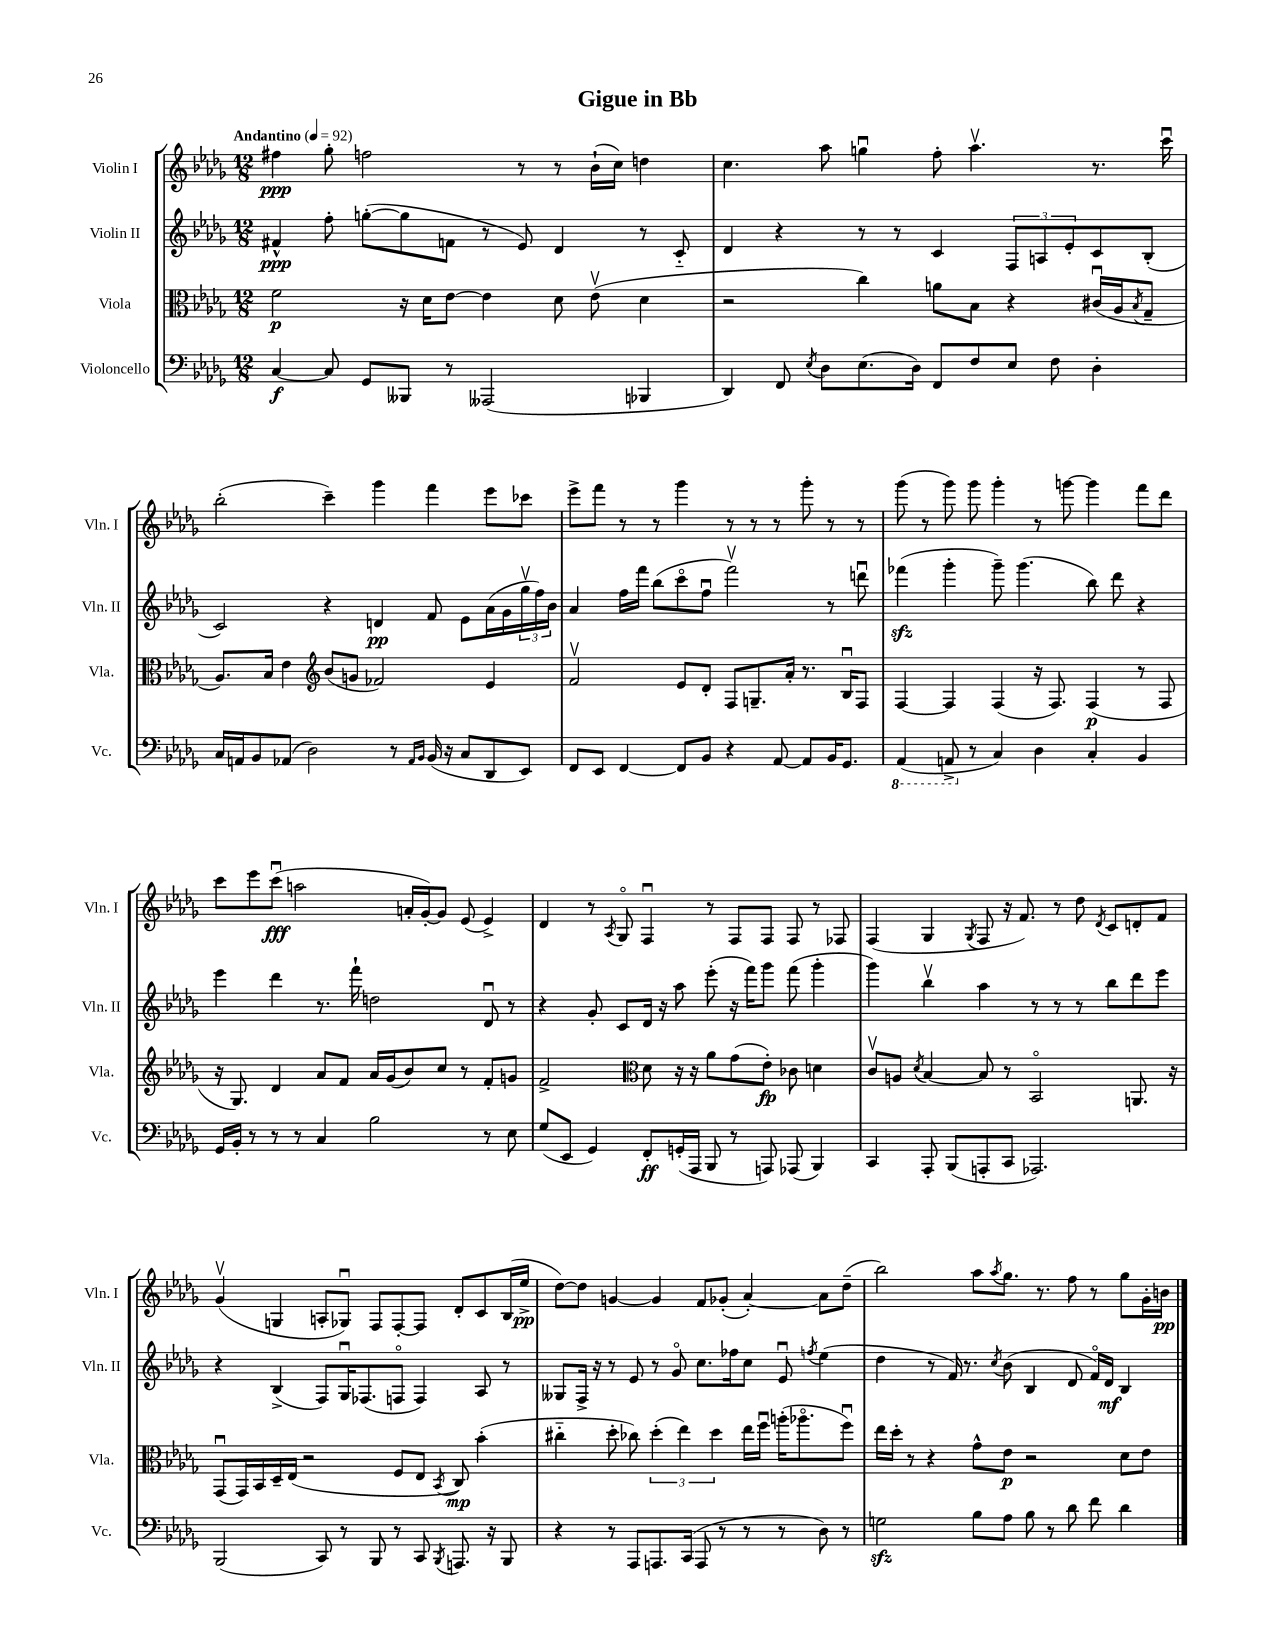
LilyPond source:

\header { title = "Gigue in Bb" }
<<
\new StaffGroup <<
\new Staff = "s0" \with { instrumentName = "Violin I" shortInstrumentName = "Vln. I" } {
    \clef treble \key des \major \numericTimeSignature \time 12/8 \tempo "Andantino" 4 = 92
    fis''4\ppp ges''8-. f''2 r8 r8 bes'16-!( c''16) d''4 |
    c''4. aes''8 g''4\downbow f''8-. aes''4.\upbow r8. c'''16\downbow |
    bes''2-.( c'''4--) ges'''4 f'''4 ees'''8 ces'''8 |
    ees'''8-> f'''8 r8 r8 ges'''4 r8 r8 r8 ges'''8-. r8 r8 |
    ges'''8( r8 ges'''8) ges'''8 ges'''4-. r8 g'''8~ g'''4 f'''8 des'''8 |
    c'''8 ees'''8 c'''8\downbow\fff( a''2 a'16-. ges'16~-.) ges'8 ees'8( ees'4->) |
    des'4 r8 \acciaccatura { aes8 } ges8\flageolet f4\downbow r8 f8 f8 f8 r8 fes8 |
    f4( ges4 \acciaccatura { ges8 } f8 r16 f'8.) r8 des''8 \acciaccatura { des'8 } c'8 d'8-. f'8 |
    ges'4\upbow( g4 a8-. ges8\downbow) f8 f8~-. f8 des'8-. c'8 bes16( ees''16->\pp |
    des''8~) des''8 g'4~ g'4 f'8 ges'8-.( aes'4~-.) aes'8 des''8--( |
    bes''2) aes''8 \acciaccatura { aes''8 } ges''8. r8. f''8 r8 ges''8 ges'16-. b'16\pp \bar "|." |
}
\new Staff = "s1" \with { instrumentName = "Violin II" shortInstrumentName = "Vln. II" } {
    \clef treble \key des \major \numericTimeSignature \time 12/8
    fis'4-^\ppp f''8-. g''8~-.( g''8 f'8 r8 ees'8) des'4 r8 c'8-_ |
    des'4 r4 r8 r8 c'4 \tuplet 3/2 { f8 a8 ees'8-. } c'8 bes8-.( |
    c'2) r4 d'4\pp f'8 ees'8 aes'16( ges'16 \tuplet 3/2 { ges''16\upbow f''16) bes'16 } |
    aes'4 f''16 f'''16 bes''8( c'''8\flageolet f''8\downbow f'''2\upbow) r8 d'''8\downbow |
    fes'''4\sfz( ges'''4-. ges'''8--) ges'''4.( bes''8) des'''8 r4 |
    ees'''4 des'''4 r8. f'''16-! d''2 des'8\downbow r8 |
    r4 ges'8-. c'8 des'16 r16 aes''8 ees'''8-.( r16 f'''16) ges'''8 f'''8( ges'''4-. |
    ges'''4) bes''4\upbow aes''4 r8 r8 r8 bes''8 des'''8 ees'''8 |
    r4 bes4->( f8) ges16\downbow fes8.( f8\flageolet f4) aes8 r8 |
    geses8 f16-> r16 r8 ees'8 r8 ges'8\flageolet c''8. fes''16 c''8 ees'8\downbow \acciaccatura { f''8 } ees''4( |
    des''4 r8 f'16) r8. \acciaccatura { c''8 } bes'8( bes4 des'8 f'16\flageolet) des'16\mf bes4 \bar "|." |
}
\new Staff = "s2" \with { instrumentName = "Viola" shortInstrumentName = "Vla." } {
    \clef alto \key des \major \numericTimeSignature \time 12/8
    f'2\p r16 des'16 ees'8~ ees'4 des'8 ees'8\upbow( des'4 |
    r2 c''4) a'8 bes8 r4 cis'16\downbow( aes16 \acciaccatura { bes8 } ges8-- |
    aes8.) bes16 ees'4 \clef treble bes'8( g'8 fes'2) ees'4 |
    f'2\upbow ees'8 des'8-. f8 g8.-- aes'16-. r8. bes16\downbow f8 |
    f4~ f4 f4( r16 f8.) f4\p( r8 f8 |
    r16 ges8.) des'4 aes'8 f'8 aes'16 ges'16( bes'8) c''8 r8 f'8-. g'8 |
    f'2-> \clef alto des'8 r16 r16 aes'8 ges'8( ees'8-.\fp) ces'8 d'4 |
    c'8\upbow a8 \acciaccatura { des'8 } bes4~ bes8 r8 bes,2\flageolet a,8. r16 |
    ges,8\downbow( ges,16) bes,16 des16-- ees16( r2 f8 ees8 \acciaccatura { bes,8 } c8\mp) bes'4-.( |
    cis''4-_ des''8-. ces''8) \tuplet 3/2 { des''4-.( ees''4) des''4 } ees''16 f''16\downbow a''16-.( aes''8.\flageolet f''8\downbow) |
    ees''16 des''16-. r8 r4 ges'8-^ ees'8\p r2 des'8 ees'8 \bar "|." |
}
\new Staff = "s3" \with { instrumentName = "Violoncello" shortInstrumentName = "Vc." } {
    \clef bass \key des \major \numericTimeSignature \time 12/8
    c4~\f c8 ges,8 beses,,8 r8 aeses,,2( bes,,4 |
    des,4) f,8 \acciaccatura { ees8 } des8 ees8.( des16) f,8 f8 ees8 f8 des4-. |
    c16 a,16 bes,8 aes,8( des2) r8 \grace { aes,16 bes,16 } bes,16( r16 c8 des,8 ees,8) |
    f,8 ees,8 f,4~ f,8 bes,8 r4 aes,8~ aes,8 bes,16 ges,8. |
    \ottava #-1 aes,,4( a,,8-> \ottava #0 r8 c4) des4 c4-. bes,4 |
    ges,16 bes,16-. r8 r8 r8 c4 bes2 r8 ees8 |
    ges8( ees,8 ges,4) f,8-.\ff g,16-.( aes,,16 bes,,8 r8 a,,8) aes,,8( bes,,4) |
    c,4 aes,,8-. bes,,8( a,,8-. c,8 aes,,2.) |
    bes,,2( c,8) r8 bes,,8 r8 c,8 \acciaccatura { bes,,8 } a,,8. r16 bes,,8 |
    r4 r8 aes,,8 a,,8. c,16( a,,8 r8 r8 r8 des8) r8 |
    g2\sfz bes8 aes8 bes8 r8 des'8 f'8 des'4 \bar "|." |
}
>>
>>
\layout { \context { \Score \remove "Bar_number_engraver" } }
